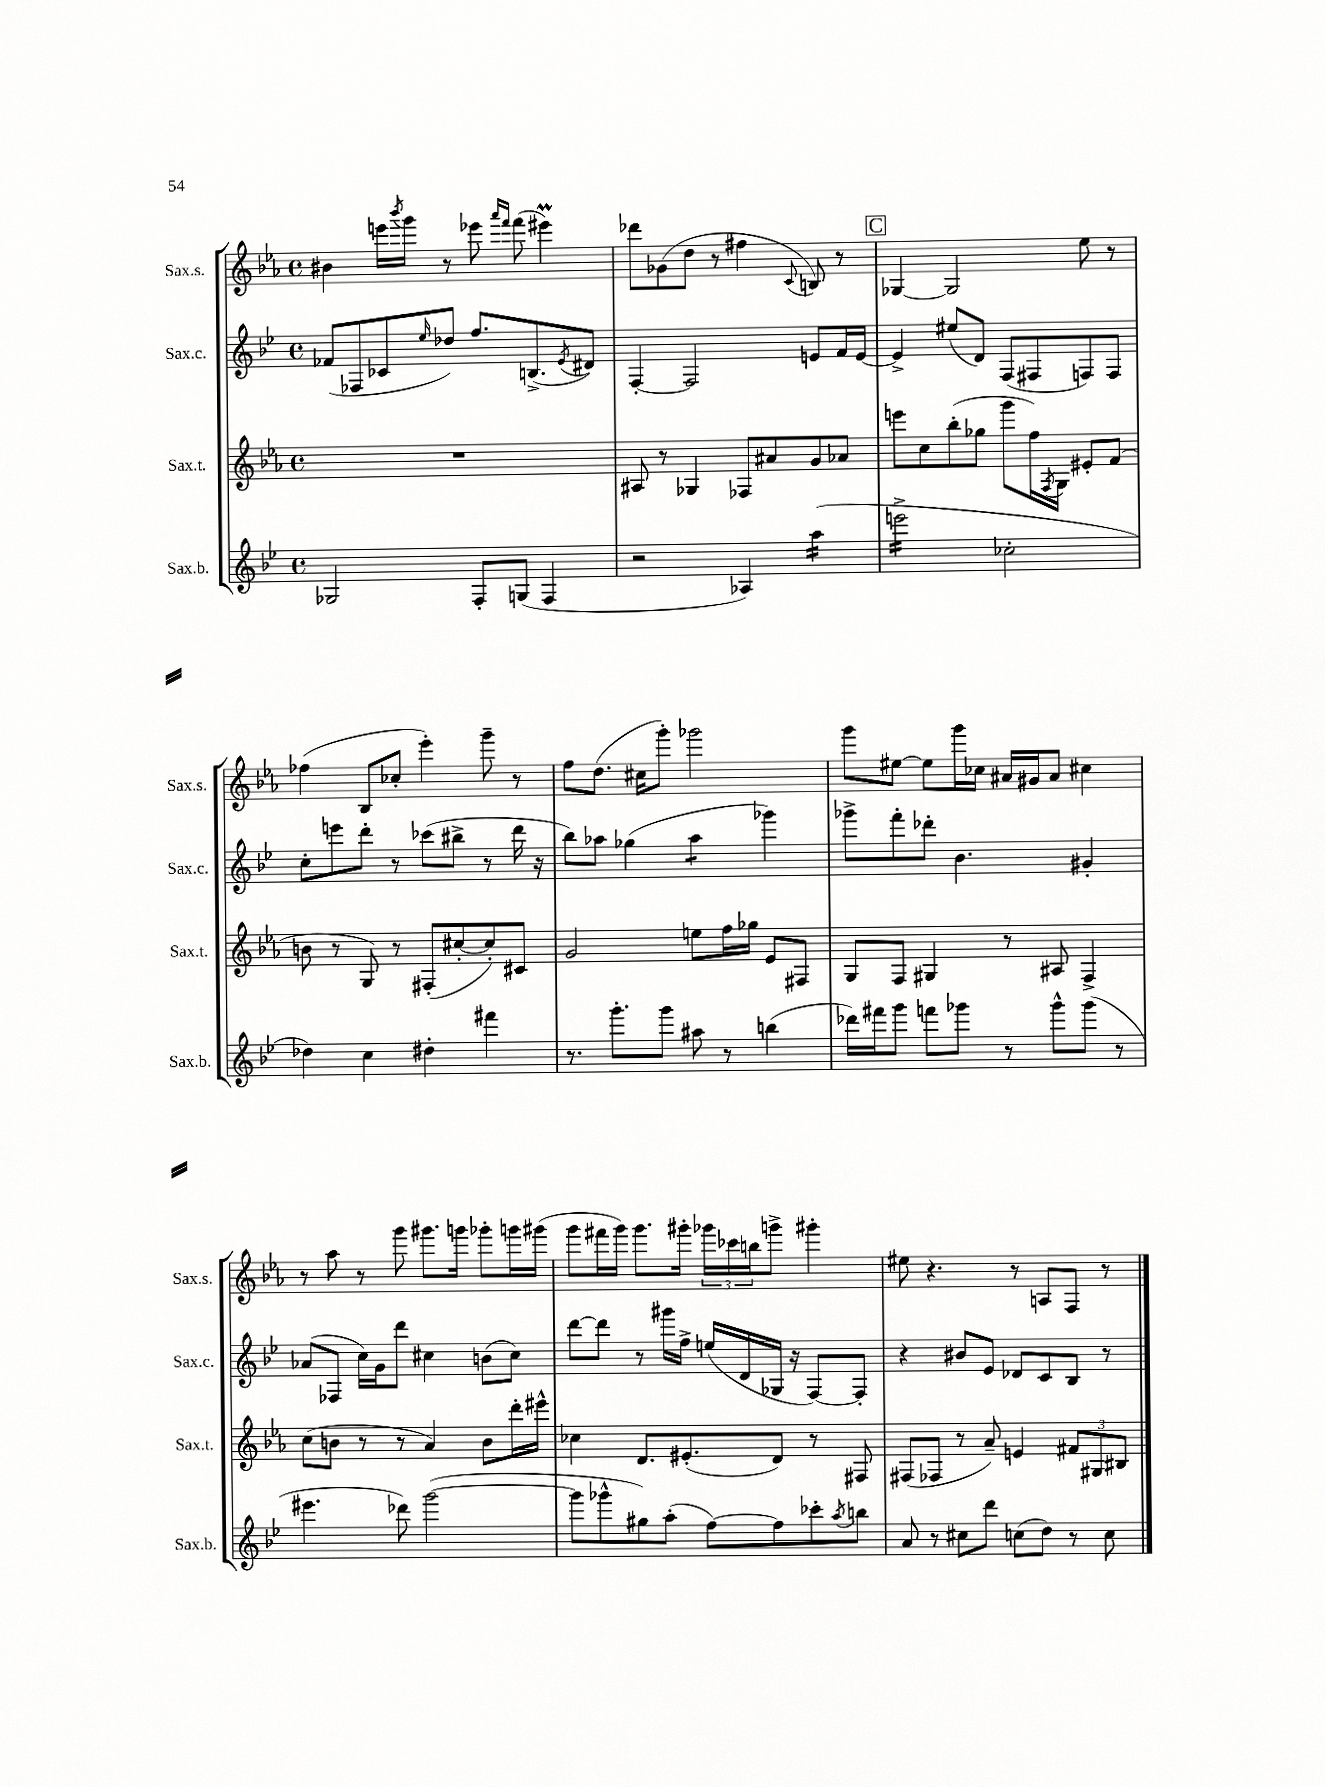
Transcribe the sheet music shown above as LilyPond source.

<<
\new StaffGroup <<
\new Staff = "s0" \with { instrumentName = "Sax.s." shortInstrumentName = "Sax.s." } {
    \clef treble \key ees \major \defaultTimeSignature \time 4/4
    bis'4 e'''16 \acciaccatura { bes'''8 } g'''16 r8 ees'''8 \grace { aes'''16 f'''16 } f'''8( eis'''4\prall) |
    des'''8 ges'8( d''8 r8 fis''4 \appoggiatura { c'8 } b8) r8 |
    \mark \markup { \box "C" } ges4~ ges2 ees''8 r8 |
    fes''4( bes8 ces''8-. ees'''4-.) g'''8-- r8 |
    f''8 d''8.( cis''16 g'''8-.) ges'''2 |
    g'''8 eis''8~ eis''8 g'''16 ces''16 ais'16 gis'16 ais'8 cis''4 |
    r8 aes''8 r8 g'''8 gis'''8. g'''16 ges'''8-. g'''16 gis'''16( |
    g'''8 fis'''16 g'''16) g'''8. gis'''16-. \tuplet 3/2 { ges'''16 ces'''16 b''16 } g'''8-> gis'''4-. |
    eis''8 r4. r8 a8 f8 r8 \bar "|." |
}
\new Staff = "s1" \with { instrumentName = "Sax.c." shortInstrumentName = "Sax.c." } {
    \clef treble \key bes \major \defaultTimeSignature \time 4/4
    fes'8( fes8 ces'8 \grace { ees''16 } des''8) f''8. b8.->( \acciaccatura { ees'8 } dis'8) |
    f4~-. f2 e'8 f'16 e'16~ |
    \mark \markup { \box "C" } e'4-> eis''8( d'8) f8( fis8 f8) f8 |
    c''8-. e'''8 d'''8-. r8 ces'''8( bis''8-> r8 d'''16 r16 |
    bes''8) aes''8 ges''4( aes''4:8 ges'''4) |
    ges'''8-> f'''8-. des'''8-. bes'4. gis'4-. |
    aes'8( fes8 c''16) g'16 d'''8 cis''4 b'8( cis''8) |
    d'''8~ d'''8 r8 gis'''16 f''16-> e''16( d'16 ges16 r16 f8~) f8-. |
    r4 bis'8 ees'8 des'8 c'8 bes8 r8 \bar "|." |
}
\new Staff = "s2" \with { instrumentName = "Sax.t." shortInstrumentName = "Sax.t." } {
    \clef treble \key ees \major \defaultTimeSignature \time 4/4
    R1 |
    ais8 r8 ges4 fes8 ais'8 g'8 aes'8 |
    \mark \markup { \box "C" } e'''8 c''8 bes''8-.( ges''8 g'''8 f''16) \acciaccatura { f8 } g16 eis'8-. f'8( |
    b'8 r8 g8) r8 fis8-.( cis''8~-. cis''8-.) cis'8 |
    g'2 e''8 f''16 ges''16 ees'8 fis8 |
    g8 f8 gis4 r8 ais8 f4-> |
    c''8( b'8 r8 r8 aes'4) b'8 d'''16-. eis'''16-^ |
    ces''4 d'8. eis'8.-.( d'8) r8 fis8 |
    fis8( fes8 r8 aes'8--) e'4 \tuplet 3/2 { fis'8 gis8 bis8 } \bar "|." |
}
\new Staff = "s3" \with { instrumentName = "Sax.b." shortInstrumentName = "Sax.b." } {
    \clef treble \key bes \major \defaultTimeSignature \time 4/4
    ges2 f8-. g8( f4 |
    r2 aes4) a''4:16( |
    \mark \markup { \box "C" } e'''2:16-> ces''2-. |
    des''4) c''4 dis''4-. fis'''4 |
    r8. g'''8.-. g'''8 ais''8 r8 b''4( |
    des'''16) fis'''16 g'''8 f'''8 ges'''8 r8 ges'''8-^ ges'''8( r8 |
    eis'''4. des'''8) g'''2~( |
    g'''8 ges'''8-^ gis''8) a''8-.( f''8~) f''8 ces'''8-. \acciaccatura { a''8 } b''8 |
    a'8 r8 cis''8 d'''8 c''8( d''8) r8 c''8 \bar "|." |
}
>>
>>
\layout { \context { \Score \remove "Bar_number_engraver" } }
